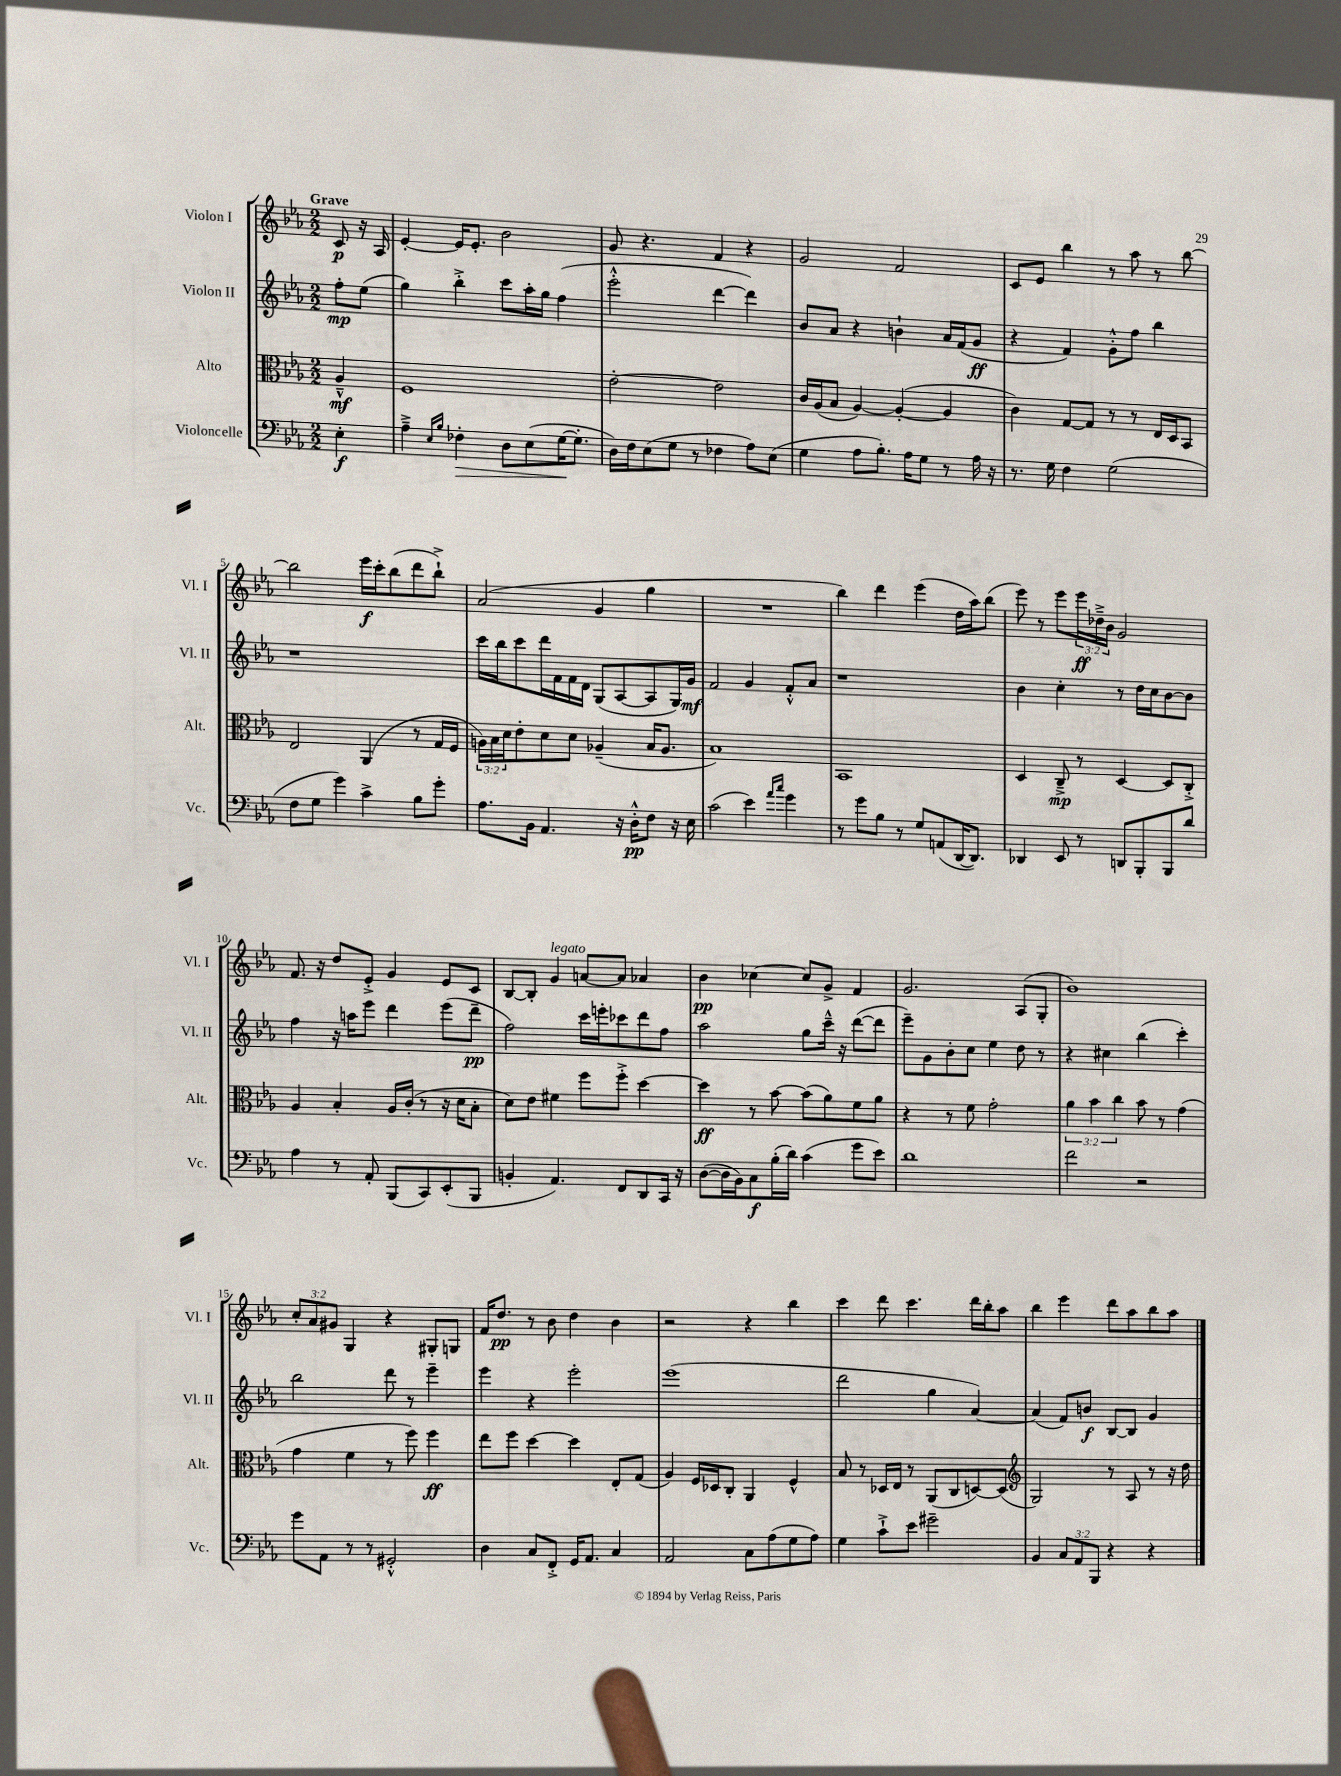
<<
\new StaffGroup <<
\new Staff = "s0" \with { instrumentName = "Violon I" shortInstrumentName = "Vl. I" } {
    \clef treble \key ees \major \numericTimeSignature \time 2/2 \override Staff.TupletNumber.text = #tuplet-number::calc-fraction-text \partial 4 \tempo "Grave"
    c'8\p r16 aes16 |
    ees'4~-. ees'16 ees'8.-. bes'2 |
    g'8 r4. f'4 r4 |
    g'2 f'2 |
    c'8 ees'8 bes''4 r8 aes''8 r8 bes''8~ |
    bes''2 ees'''16\f c'''16-. bes''8( d'''8 bes''8-!->) |
    aes'2( g'4 g''4 |
    R1 |
    bes''4) d'''4 ees'''4( d''16 aes''16) bes''8( |
    ees'''8) r8 ees'''8 \tuplet 3/2 { ees'''16\ff des''16---> bes'16 } g'2 |
    f'8. r16 d''8 ees'8-.-> g'4 ees'8 c'8 |
    bes8~ bes8-. g'4^\markup { \italic "legato" } a'8~ a'8 aes'4 |
    bes'4\pp ces''4~ ces''8 g'8-> f'4 |
    g'2. aes8( g8-. |
    bes'1) |
    \tuplet 3/2 { c''8-. aes'8 gis'8 } g4 r4 gis8-. g8 |
    f'16 d''8.\pp r8 bes'8 d''4 bes'4 |
    r2 r4 bes''4 |
    c'''4 d'''8 c'''4. d'''16 bes''16-. aes''8 |
    bes''4 ees'''4 d'''8 aes''8 bes''8 aes''8 \bar "|." |
}
\new Staff = "s1" \with { instrumentName = "Violon II" shortInstrumentName = "Vl. II" } {
    \clef treble \key ees \major \numericTimeSignature \time 2/2 \partial 4
    f''8-.\mp ees''8( |
    g''4) bes''4-.-> c'''8 aes''16-. g''16 f''4( |
    ees'''2-.-^ d'''4~ d'''4) |
    bes'8 aes'8 r4 b'4-! aes'16 f'16( g'8\ff |
    r4 f'4) g'8-.-^ f''8 bes''4 |
    r1 |
    c'''16 bes''16 c'''8 d'''16 f'16 f'16 d'16 g8( aes8~ aes8 g16) g'16\mf |
    f'2 g'4 f'8-.-^ aes'8 |
    r1 |
    bes'4 c''4-. r8 d''16 c''16 bes'8~ bes'8 |
    f''4 r16 a''16 ees'''8 d'''4 ees'''8( d'''8--\pp |
    f''2) c'''16 e'''16-. ces'''8 d'''8 f''8 |
    aes''2 g''8 c'''16---^ r16 d'''8~( d'''8 |
    ees'''8--) g'8 bes'8-. c''8 ees''4 d''8 r8 |
    r4 cis''4 bes''4( c'''4-.) |
    bes''2 d'''8 r8 ees'''4-- |
    ees'''4 r4 ees'''2-. |
    ees'''1( |
    d'''2 g''4 aes'4~) |
    aes'4( f'8) b'8\f bes8~ bes8 g'4 \bar "|." |
}
\new Staff = "s2" \with { instrumentName = "Alto" shortInstrumentName = "Alt." } {
    \clef alto \key ees \major \numericTimeSignature \time 2/2 \override Staff.TupletNumber.text = #tuplet-number::calc-fraction-text \partial 4
    aes4---^\mf |
    f1 |
    ees'2~-. ees'2 |
    c'16 aes16( bes8 aes4~) aes4~-.( aes4 |
    c'4) g8~ g8 r8 r8 ees16 d16 bes,8 |
    ees2 aes,4( r8 g16 f16 |
    \tuplet 3/2 { a16) bes16 d'16 } ees'8-. d'8 d'8 aes4--( bes16 aes8. |
    bes1) |
    bes,1 |
    d4 c8--->\mp r8 d4~ d8 c8-.-> |
    aes4 bes4-. aes16 c'16-.( r8 r16 d'16 bes8-. |
    d'8) ees'8 fis'4 f''8 f''8-.-> d''4~ |
    d''4\ff r8 bes'8~ bes'8( aes'8) f'8 aes'8 |
    r4 r8 f'8 g'2-. |
    \tuplet 3/2 { aes'4 bes'4 c''4 } bes'8 r8 g'4( |
    g'4 f'4 r8 f''8) f''4\ff |
    ees''8 f''8 d''4~ d''4 ees8-. g8( |
    aes4) f16 des16 c8-. aes,4 f4-^ |
    bes8 r8 des16 ees16 r8 aes,8( c8 d8~) d8( |
    \clef treble g2) r8 aes8 r8 r16 d''16 \bar "|." |
}
\new Staff = "s3" \with { instrumentName = "Violoncelle" shortInstrumentName = "Vc." } {
    \clef bass \key ees \major \numericTimeSignature \time 2/2 \override Staff.TupletNumber.text = #tuplet-number::calc-fraction-text \partial 4
    ees4-.\f |
    aes4---> \grace { ees16 bes16 } fes4-.\> d8 ees8( g16~\! g8.-. |
    d16) f16 ees8( g8 r8 fes4 aes8) ees8( |
    g4 aes8 bes8.-.) aes16 g8 r8 aes16 r16 |
    r8. g16 f4 g2( |
    f8 g8 g'4) c'4-> bes8 g'8-. |
    aes8. bes,16 aes,4. r16 d16-.-^\pp f8 r16 ees16 |
    c'2( ees'4) \grace { aes'16 c''16 } g'4 |
    r8 g'8 bes8 r8 g8 a,8( d,16~ d,8.) |
    des,4 ees,8 r8 d,8 bes,,8-. bes,,8 d'8 |
    aes4 r8 aes,8-. bes,,8( c,8) ees,8-.( bes,,8 |
    b,4-. aes,4.) f,8 d,8 c,16 r16 |
    d8~( d16 bes,16) c8\f bes16-.( d'16) c'4( g'8 ees'8) |
    d'1 |
    f'2 r2 |
    g'8 aes,8 r8 r8 gis,2-.-^ |
    d4 c8 f,8-.-> g,16 aes,8. c4 |
    aes,2 c8 aes8( g8 aes8) |
    g4 c'8-!-> ees'8 gis'2-- |
    bes,4 \tuplet 3/2 { c8 aes,8 bes,,8 } r4 r4 \bar "|." |
}
>>
>>
